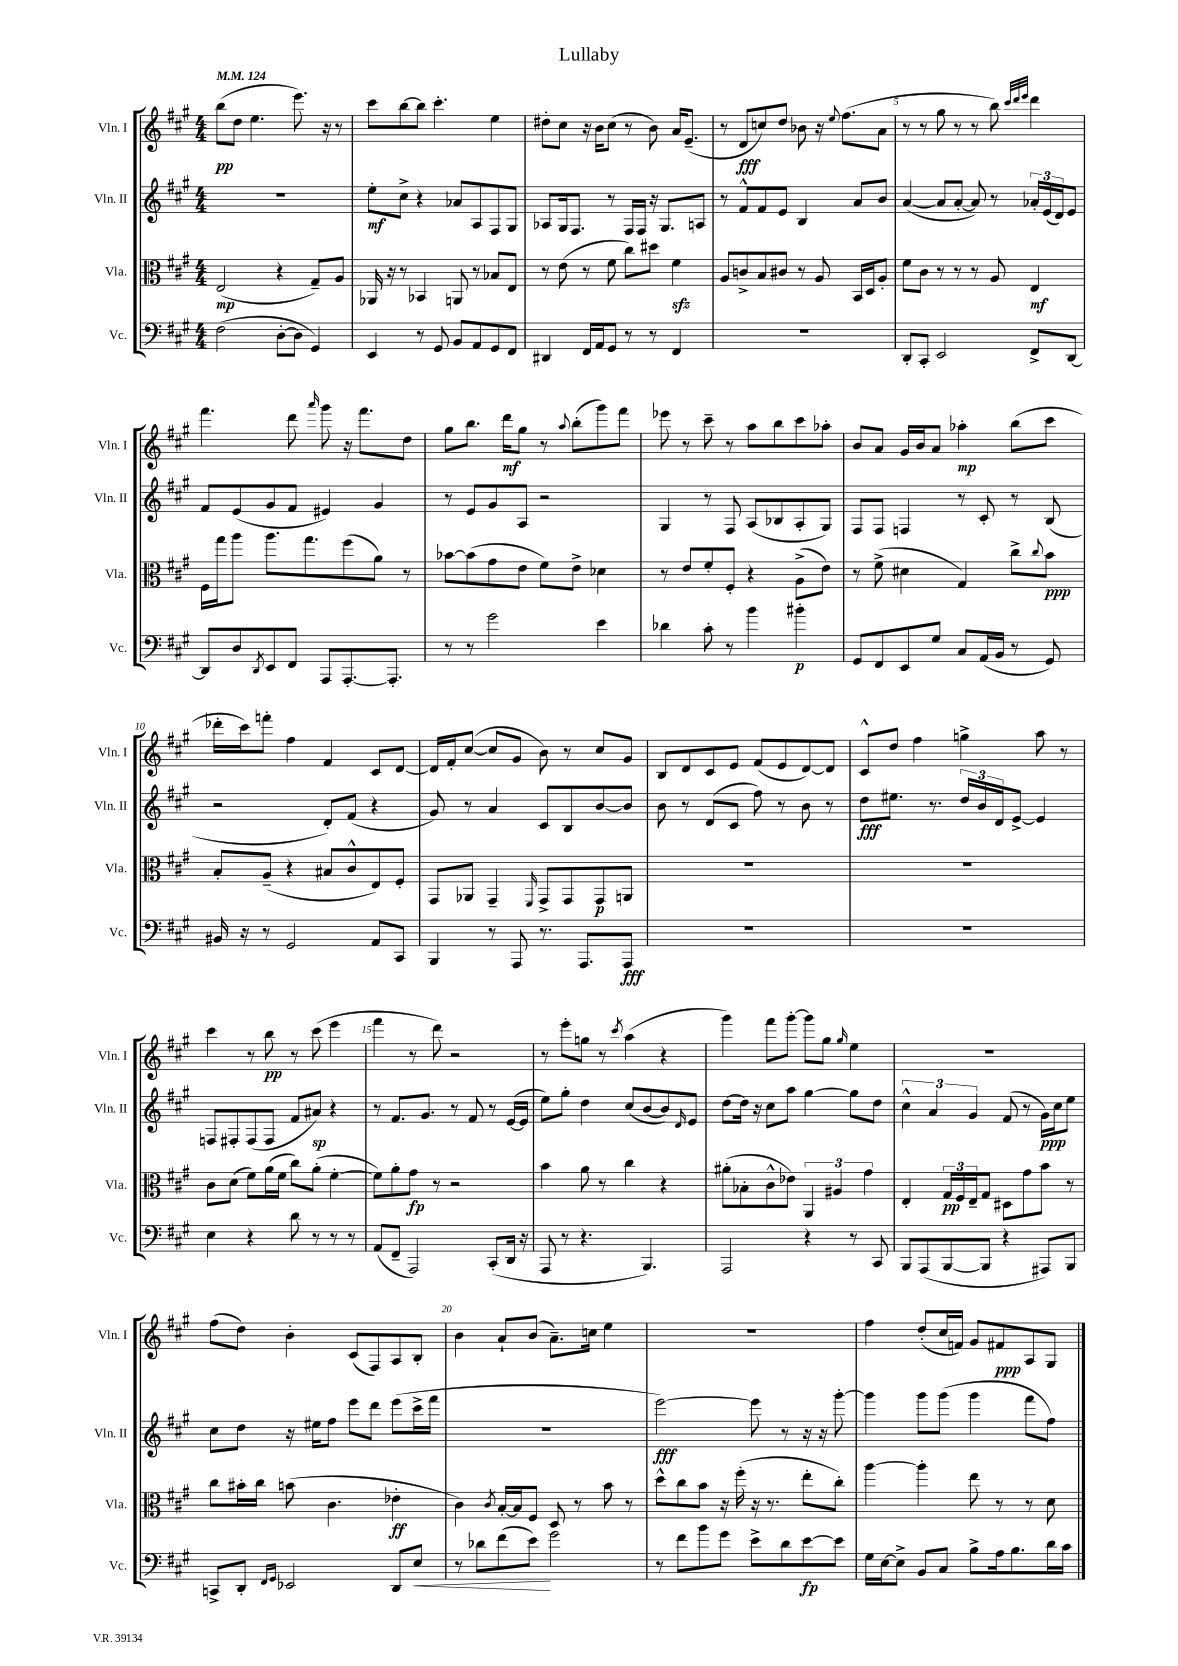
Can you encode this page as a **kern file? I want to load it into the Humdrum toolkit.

**kern	**kern	**kern	**kern
*staff4	*staff3	*staff2	*staff1
*clefF4	*clefC3	*clefG2	*clefG2
*k[f#c#g#]	*k[f#c#g#]	*k[f#c#g#]	*k[f#c#g#]
*M4/4	*M4/4	*M4/4	*M4/4
*MM124	*MM124	*MM124	*MM124
(2F#	(2E	1r	(8bb
.	.	.	8dd
.	.	.	4.ee
[8D'	4r	.	.
8D]	.	.	8.eee)
4GG#)	8G#~)	.	.
.	.	.	16r
.	8A	.	8r
=	=	=	=
4EE	16AA-	8ee'	8ccc#
.	16r	.	.
.	8r	8cc#^	[8bb
8r	4BB-	4r	8bb]
8GG#	.	.	4.ccc#'
8BB	8AA	8a-	.
8AA	8r	8A	.
8GG#	8B-	8F#	4ee
8FF#	8E	8G#	.
=	=	=	=
4DD#	8r	8A-	8dd#'
.	(8e	16G#	8cc#
.	.	8.F#	.
16FF#	8r	.	16r
16AA	.	.	16b
8GG#	8f#	8r	(8cc#
8r	8cc#)	16F#	8r
.	.	16F#	.
8r	8dd#	16r	8b)
.	.	8.G#	.
4FF#	4f#	.	16a
.	.	.	(8.e~
.	.	8A	.
=	=	=	=
1r	8A	8r	8r
.	8c^	8f#^^	8d
.	8B	8f#	8cc)
.	8c#	8e	8dd
.	8r	4B	8b-
.	8A	.	16r
.	.	.	8qqee
.	.	.	(8.ff#
.	16BB	8a	.
.	16D	.	.
.	8A'	8b	8a
=	=	=	=
8DD'	8f#	([4a	8r
8CC#'	8c#	.	8r
2EE	8r	8a]	8gg#
.	8r	[8a'	8r
.	8r	8a])	8r
.	8A	8r	8bb)
.	.	.	32qqccc#
.	.	.	32qqddd
.	.	.	32qqeee
8FF#^	4E	24a-'	4ddd
.	.	(24e	.
.	.	24d)	.
[8DD	.	8e	.
=	=	=	=
8DD]	16F#	8f#	4.fff#
.	16gg#	.	.
8D	8aa	(8e	.
8qDD	.	.	.
8EE	8.aa	8g#	.
8FF#	.	8f#	8ddd
.	8.gg#	.	.
.	.	.	16qqaaa
8AAA	.	4e#)	8ggg#
[8.AAA'	(8ff#	.	16r
.	.	.	8.fff#
.	8a)	4g#	.
8.AAA']	.	.	.
.	8r	.	8dd
=	=	=	=
8r	[8b-	8r	8gg#
8r	(8b-]	8e	8.bb
2g#	8g#	8g#	.
.	.	.	16ddd
.	8e	8A	8gg#
.	8f#)	2r	8r
.	.	.	8qqaa
.	8e^	.	(8bb'
4e	4d-	.	8ggg#)
.	.	.	8fff#
=	=	=	=
4d-	8r	4G#	8eee-
.	8e	.	8r
8c#'	8f#'	8r	8ccc#~
8r	8F#'	8F#	8r
4b	4r	(8A	8aa
.	.	8B-	8bb
4b#'	(8A^	8A'	8ccc#
.	8e)	8G#)	8aa-'
=	=	=	=
8GG#	8r	8F#	8b
8FF#	(8f#^	8F#	8a
8EE	4d#	4F	16g#
.	.	.	16b
8G#	.	.	8a
8C#	4G#)	8r	4aa-'
(16AA	.	8c#'	.
16BB	.	.	.
8r	8cc#^	8r	(8bb
.	8qqcc#	.	.
8GG#)	8b	(8B	8ccc#
=	=	=	=
16BB#	8B'	2r	16ddd-'
16r	.	.	16ccc#)
8r	(8A~	.	8fff'
2GG#	4r	.	4ff#
.	8B#	8d')	4f#
.	8c#^^	(8f#	.
8AA	8E)	4r	8c#
8CC#	8F#'	.	[8d
=	=	=	=
4BBB	8GG#	8g#)	16d]
.	.	.	16f#'
.	8AA-	8r	([8cc#
8r	4GG#~	4a	8cc#]
8AAA	.	.	8g#
.	16qqFF#	.	.
8.r	8GG#^	8c#	8b)
.	8GG#	8B	8r
8.AAA	.	.	.
.	8GG#	[8b	8cc#
8AAA	8AA	8b]	8g#
=	=	=	=
1r	1r	8b	8B
.	.	8r	8d
.	.	(8d	8c#
.	.	8c#	8e
.	.	8ff#)	(8f#
.	.	8r	8e
.	.	8b	[8d)
.	.	8r	8d]
=	=	=	=
1r	1r	8dd	8c#^^
.	.	8.ee#	8dd
.	.	.	4ff#
.	.	8.r	.
.	.	24dd	4gg^
.	.	24b	.
.	.	24d	.
.	.	[8e^	.
.	.	4e]	8aa
.	.	.	8r
=	=	=	=
4E	8c#	8F	4ccc#
.	(8d	8F#'	.
4r	8f#)	(8F#	8r
.	(16a	8F#	8bb
.	16f#	.	.
8d	8cc#)	8f#	8r
8r	(8a'	8a#)	(8ccc#
8r	[4f#'	4r	4eee
8r	.	.	.
=	=	=	=
(8AA	8f#])	8r	4fff#
8FF#~	8a'	8.f#	.
2AAA)	8g#	.	8r
.	.	8.g#	.
.	8r	.	8ddd)
.	2r	8r	2r
.	.	8f#	.
(8CC#'	.	8r	.
16DD	.	([16e	.
16r	.	16e]	.
=	=	=	=
8AAA	4b	8ee)	8r
8r	.	8gg#'	8eee'
4.r	8a	4dd	8gg
.	8r	.	8r
.	.	.	8qccc#
.	4cc#	(8cc#	(4aa
4.BBB)	.	[8b	.
.	4r	8b])	4r
.	.	16qqd	.
.	.	8e	.
=	=	=	=
2AAA	(8a#'	[8dd	4ggg#)
.	8B-'	16dd]	.
.	.	16r	.
.	8c#^^	8cc#	8fff#
.	8e-)	8aa	[8ggg#'
4r	6AA	[4gg#	8ggg#]
.	.	.	8gg#
.	6A#	.	.
.	.	.	16qqgg#
8r	.	8gg#]	4ee
.	6g#	.	.
8CC#	.	8dd	.
=	=	=	=
8BBB	4E'	6cc#^^	1r
(8AAA	.	.	.
.	.	6a	.
[8BBB	24G#	.	.
.	24F#	.	.
.	24E~	6g#	.
8BBB]	8G#	.	.
4r	8D#	(8f#	.
.	8g#	8r	.
8AAA#)	8b	16g#)	.
.	.	16cc#	.
8BBB	8r	8ee	.
=	=	=	=
8CC^	8cc#	8cc#	(8ff#
8DD'	16b#'	8dd	8dd)
.	16cc#	.	.
16qqFF#	.	.	.
16qqGG#	.	.	.
2EE-	(8b	16r	4b'
.	.	16ee#	.
.	4.c#	8ff#	.
.	.	8eee	(8c#
.	.	8ddd	8F#)
8DD	4e-'	(8eee	8A
8E	.	16ccc#^	8B'
.	.	16fff#	.
=	=	=	=
8r	4c#)	1r	4b
8d-	.	.	.
.	8qc#	.	.
(8f#	[16B'	.	8a`
.	16B]	.	.
8e)	8F#	.	(8b
2g#	8D	.	8.a~)
.	8r	.	.
.	.	.	16cc
.	8b	.	4ee
.	8r	.	.
=	=	=	=
8r	8dd^^	[2eee)	1r
8f#	8cc#	.	.
8b	8b	.	.
8g#	16r	.	.
.	(16ff#'	.	.
8e^	16r	8eee]	.
.	8.r	.	.
8d	.	8r	.
[8e	8ee'	16r	.
.	.	16r	.
8e]	8cc#')	[8ggg#'	.
=	=	=	=
16G#	[4aa	4ggg#]	4ff#
[16E	.	.	.
8E^]	.	.	.
8BB	4aa']	8ggg#	(8dd'
8C#	.	(8ggg#	16cc#
.	.	.	16f)
8B^	8ee	4ggg#	8g#
16A	8r	.	8f#
8.B	.	.	.
.	8r	8fff#	8A
16d	8d	8ff#)	8G#
16c#	.	.	.
==	==	==	==
*-	*-	*-	*-
